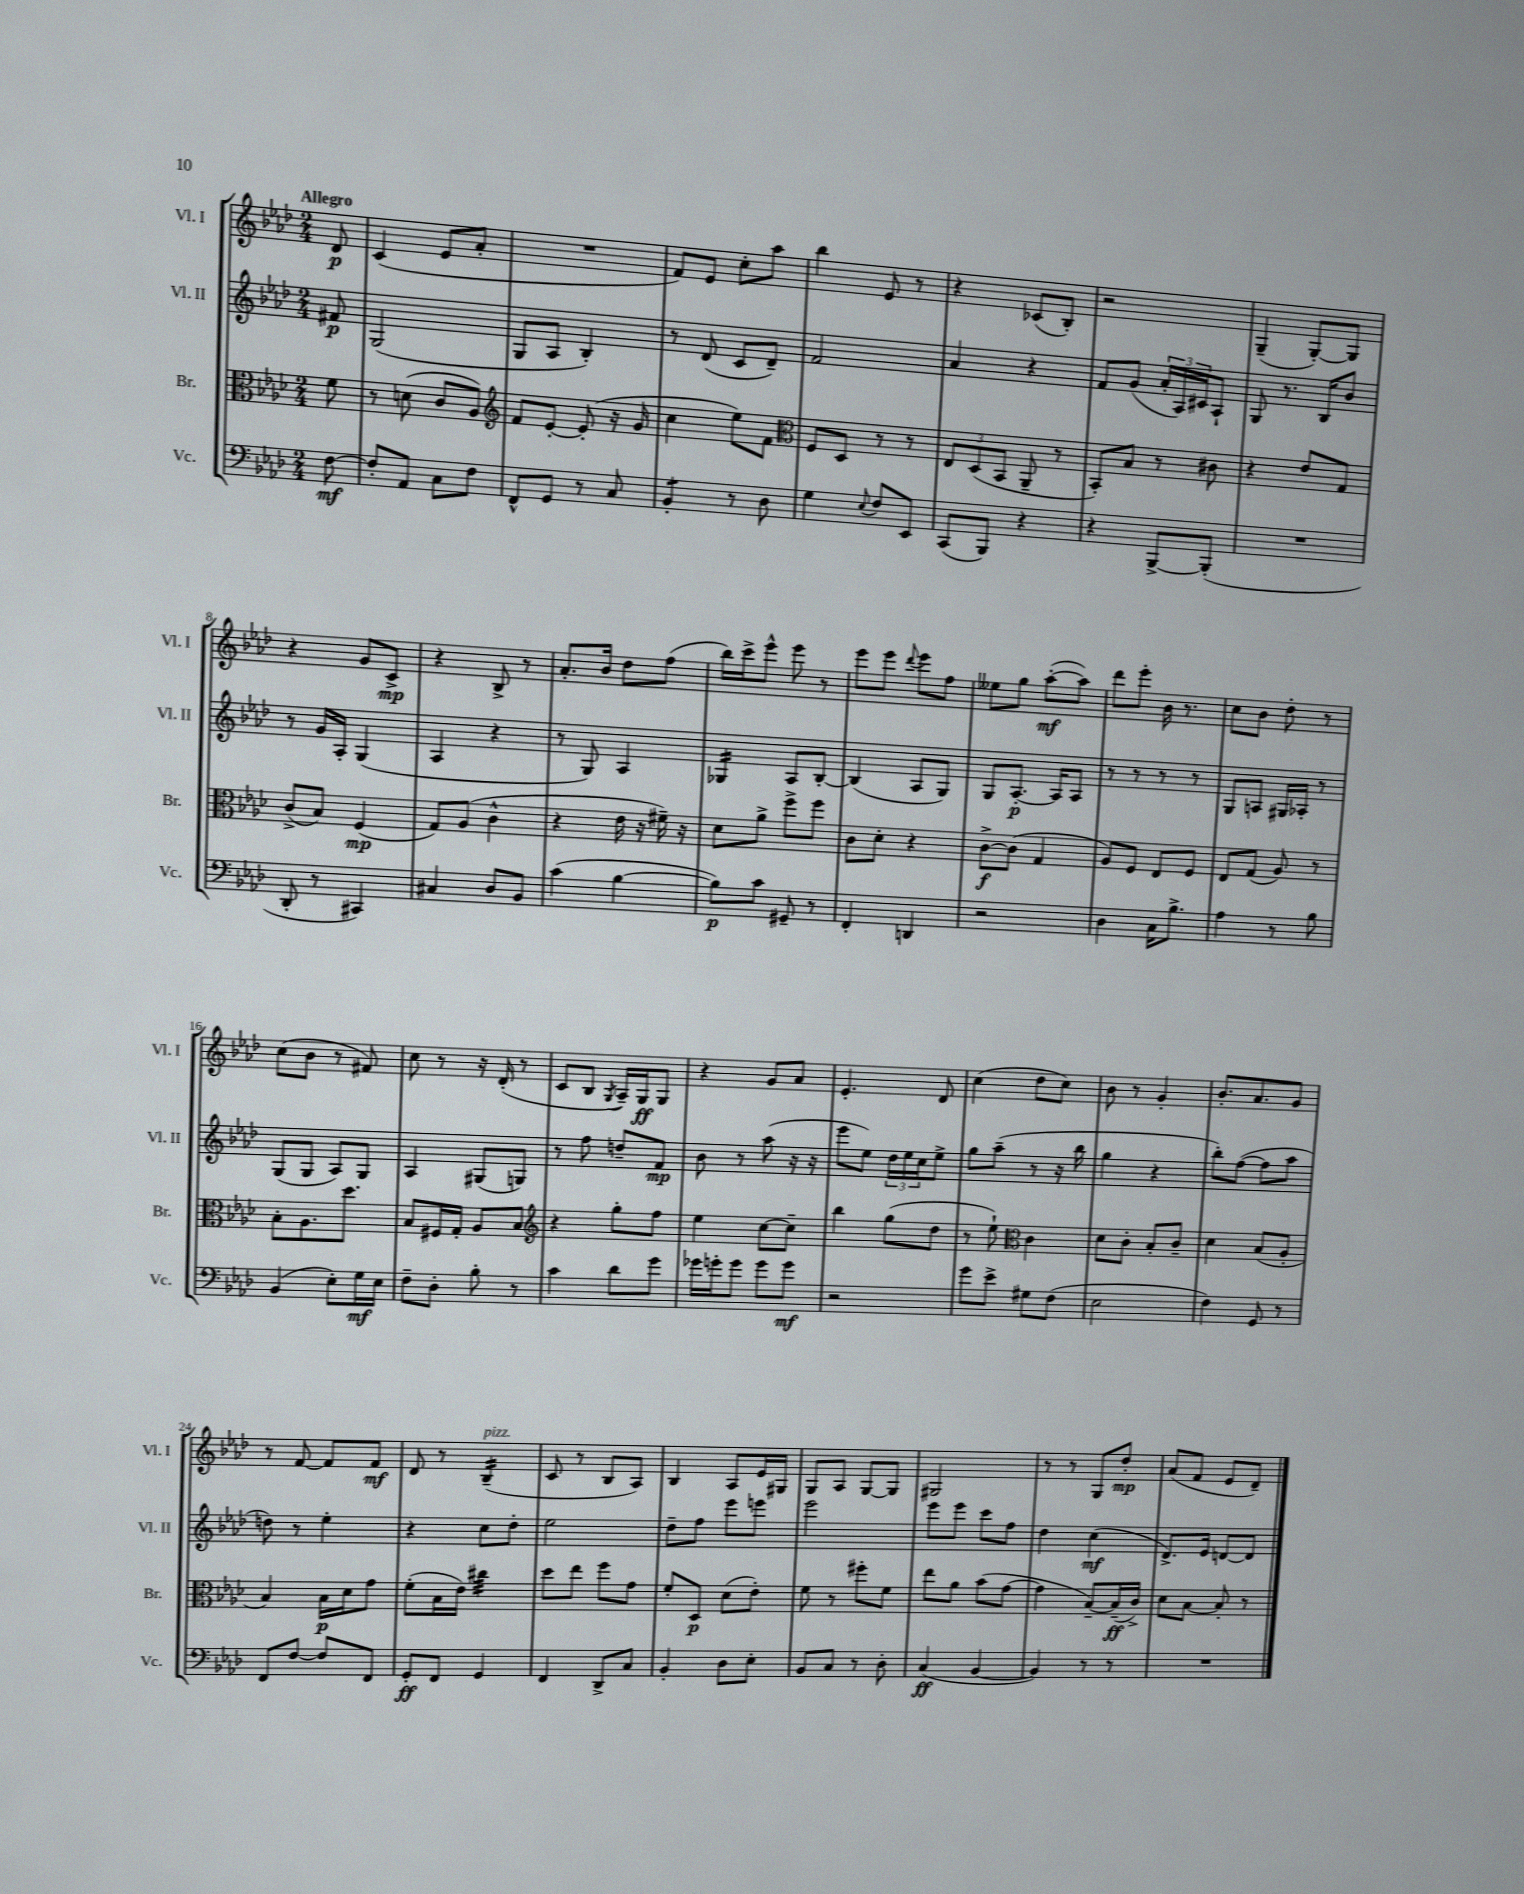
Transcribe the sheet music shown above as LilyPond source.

<<
\new StaffGroup <<
\new Staff = "s0" \with { instrumentName = "Vl. I" shortInstrumentName = "Vl. I" } {
    \clef treble \key aes \major \numericTimeSignature \time 2/4 \partial 8 \tempo "Allegro"
    des'8\p |
    c'4( ees'8 aes'8-. |
    R2 |
    f'8) ees'8 c''8-. aes''8 |
    bes''4 ees'8 r8 |
    r4 ces'8( bes8-.) |
    r2 |
    g4--( g8~-.) g8 |
    r4 g'8 c'8->\mp |
    r4 bes8-> r8 |
    aes'8.-. bes'16 des''8 f''8( |
    bes''16) c'''16-> ees'''8-^ ees'''8 r8 |
    ees'''8 ees'''8 \appoggiatura { des'''8 } ees'''8 f''8 |
    eeses''8 g''8 aes''8~-.\mf( aes''8) |
    des'''8 ees'''8-. bes'16 r8. |
    c''8 bes'8 des''8-. r8 |
    c''8( bes'8 r8 fis'8) |
    c''8 r8 r16 des'16-.( r8 |
    c'8 bes8 \acciaccatura { g8 } aes16--) g16\ff g8 |
    r4 g'8 aes'8 |
    ees'4.-. des'8 |
    c''4( des''8 c''8) |
    bes'8 r8 g'4-. |
    bes'8.-. aes'8. g'8 |
    r8 f'8~ f'8 f'8\mf |
    des'8 r8 bes4:16--^\markup { \italic "pizz." }( |
    c'8 r8 bes8 aes8) |
    bes4 aes8 ees'16 gis16 |
    g8 aes8 g8~ g8 |
    gis2 |
    r8 r8 g8 des''8-.\mp |
    aes'8( f'8 ees'8 des'8--) \bar "|." |
}
\new Staff = "s1" \with { instrumentName = "Vl. II" shortInstrumentName = "Vl. II" } {
    \clef treble \key aes \major \numericTimeSignature \time 2/4 \partial 8
    fis'8\p |
    g2( |
    g8 aes8 bes4-.) |
    r8 des'8( c'8 des'8--) |
    f'2 |
    aes'4 r4 |
    f'8 g'8( \tuplet 3/2 { aes'16-. aes16) cis'16 } aes8-! |
    g8 r8. bes16 bes'8 |
    r8 g'16 aes16-. g4( |
    aes4 r4 |
    r8 g8) aes4 |
    ges4:16 aes8 bes8~-. |
    bes4( aes8 g8) |
    g8 aes8.~-.\p aes16 aes8 |
    r8 r8 r8 r8 |
    g8 a8 gis16 aes16-. r8 |
    g8( g8 aes8) g8 |
    aes4 gis8( g8) |
    r8 f''8 d''8-- f'8\mp |
    bes'8 r8 aes''8( r16 r16 |
    ees'''8 ees''8) \tuplet 3/2 { des''16 ees''16 c''16 } ees''8-> |
    g''8 aes''8--( r8 r16 bes''16 |
    g''4 r4 |
    bes''8-.) f''8~( f''8 aes''8 |
    d''8) r8 ees''4-. |
    r4 c''8 des''8-. |
    ees''2 |
    des''8-- f''8 ees'''8 e'''8 |
    ees'''2 |
    ees'''8 ees'''8 c'''8 f''8 |
    des''4 c''4\mf( |
    des'8.->) ees'16 d'8~ d'8 \bar "|." |
}
\new Staff = "s2" \with { instrumentName = "Br." shortInstrumentName = "Br." } {
    \clef alto \key aes \major \numericTimeSignature \time 2/4 \partial 8
    f'8 |
    r8 d'8( c'8 aes8) |
    \clef treble f'8 ees'8~-. ees'8-.( r16 g'16 |
    c''4 ees''8) f'8 |
    \clef alto f8 des8 r8 r8 |
    \tuplet 3/2 { ees8 des8( bes,8 } aes,8-- r8 |
    bes,8-.) bes8 r8 cis'8 |
    r4 ees'8 g8 |
    c'8->( bes8) f4\mp( |
    g8) aes8( c'4-^ |
    r4 ees'16 r16 fis'16--) r16 |
    des'8 aes'8-> f''8-> f''8 |
    c'8 des'8-. r4 |
    c'8~->\f c'8( g4 |
    aes8) f8 ees8 f8 |
    ees8 g8( aes8) r8 |
    bes8-. aes8. des''8. |
    bes8 fis16 g16-. aes8 bes8 |
    \clef treble r4 g''8-. f''8 |
    ees''4 c''8~ c''8-- |
    bes''4 g''8( des''8 |
    r8 ees''8-!) \clef alto c'4 |
    des'8 c'8-. bes8-. c'8-- |
    des'4 bes8( aes8-. |
    bes4) bes16\p des'16 g'8 |
    f'8-.( bes16 ees'16) cis''4:32 |
    des''8 ees''8 f''8 g'8 |
    f'8-. des8\p des'8( ees'8-.) |
    f'8 r8 fis''8-. f'8 |
    ees''8 aes'8 bes'8( g'8~ |
    g'4 bes8~--) bes16--\ff( c'16->) |
    des'8 bes8~ bes8-. r8 \bar "|." |
}
\new Staff = "s3" \with { instrumentName = "Vc." shortInstrumentName = "Vc." } {
    \clef bass \key aes \major \numericTimeSignature \time 2/4 \partial 8
    f8~\mf |
    f8-. aes,8 c8 f8 |
    f,8-^ g,8 r8 c8 |
    bes,4:8-. r8 des8 |
    g4 \appoggiatura { ees8 } f8 ees,8 |
    c,8( bes,,8) r4 |
    r4 bes,,8~-> bes,,8-.( |
    R2 |
    des,8-. r8 cis,4) |
    cis4 des8 bes,8 |
    c'4( bes4~ |
    bes8\p) c'8 gis,8-- r8 |
    f,4-. d,4 |
    r2 |
    des4 c16 bes8.-> |
    aes4 r8 bes8 |
    bes,4( ees8-.) g16\mf ees16 |
    f8-- des8-. bes8-. r8 |
    c'4 des'8 g'8 |
    ges'16 g'16-. g'8 g'8 g'8\mf |
    r2 |
    g'8 ees'8-> gis8 f8( |
    ees2 |
    f4) g,8 r8 |
    f,8 f8~ f8 f,8 |
    g,8-.\ff f,8 g,4 |
    f,4 des,8-> c8 |
    bes,4-. des8 ees8-. |
    bes,8 c8 r8 des8-. |
    c4\ff( bes,4~ |
    bes,4) r8 r8 |
    R2 \bar "|." |
}
>>
>>
